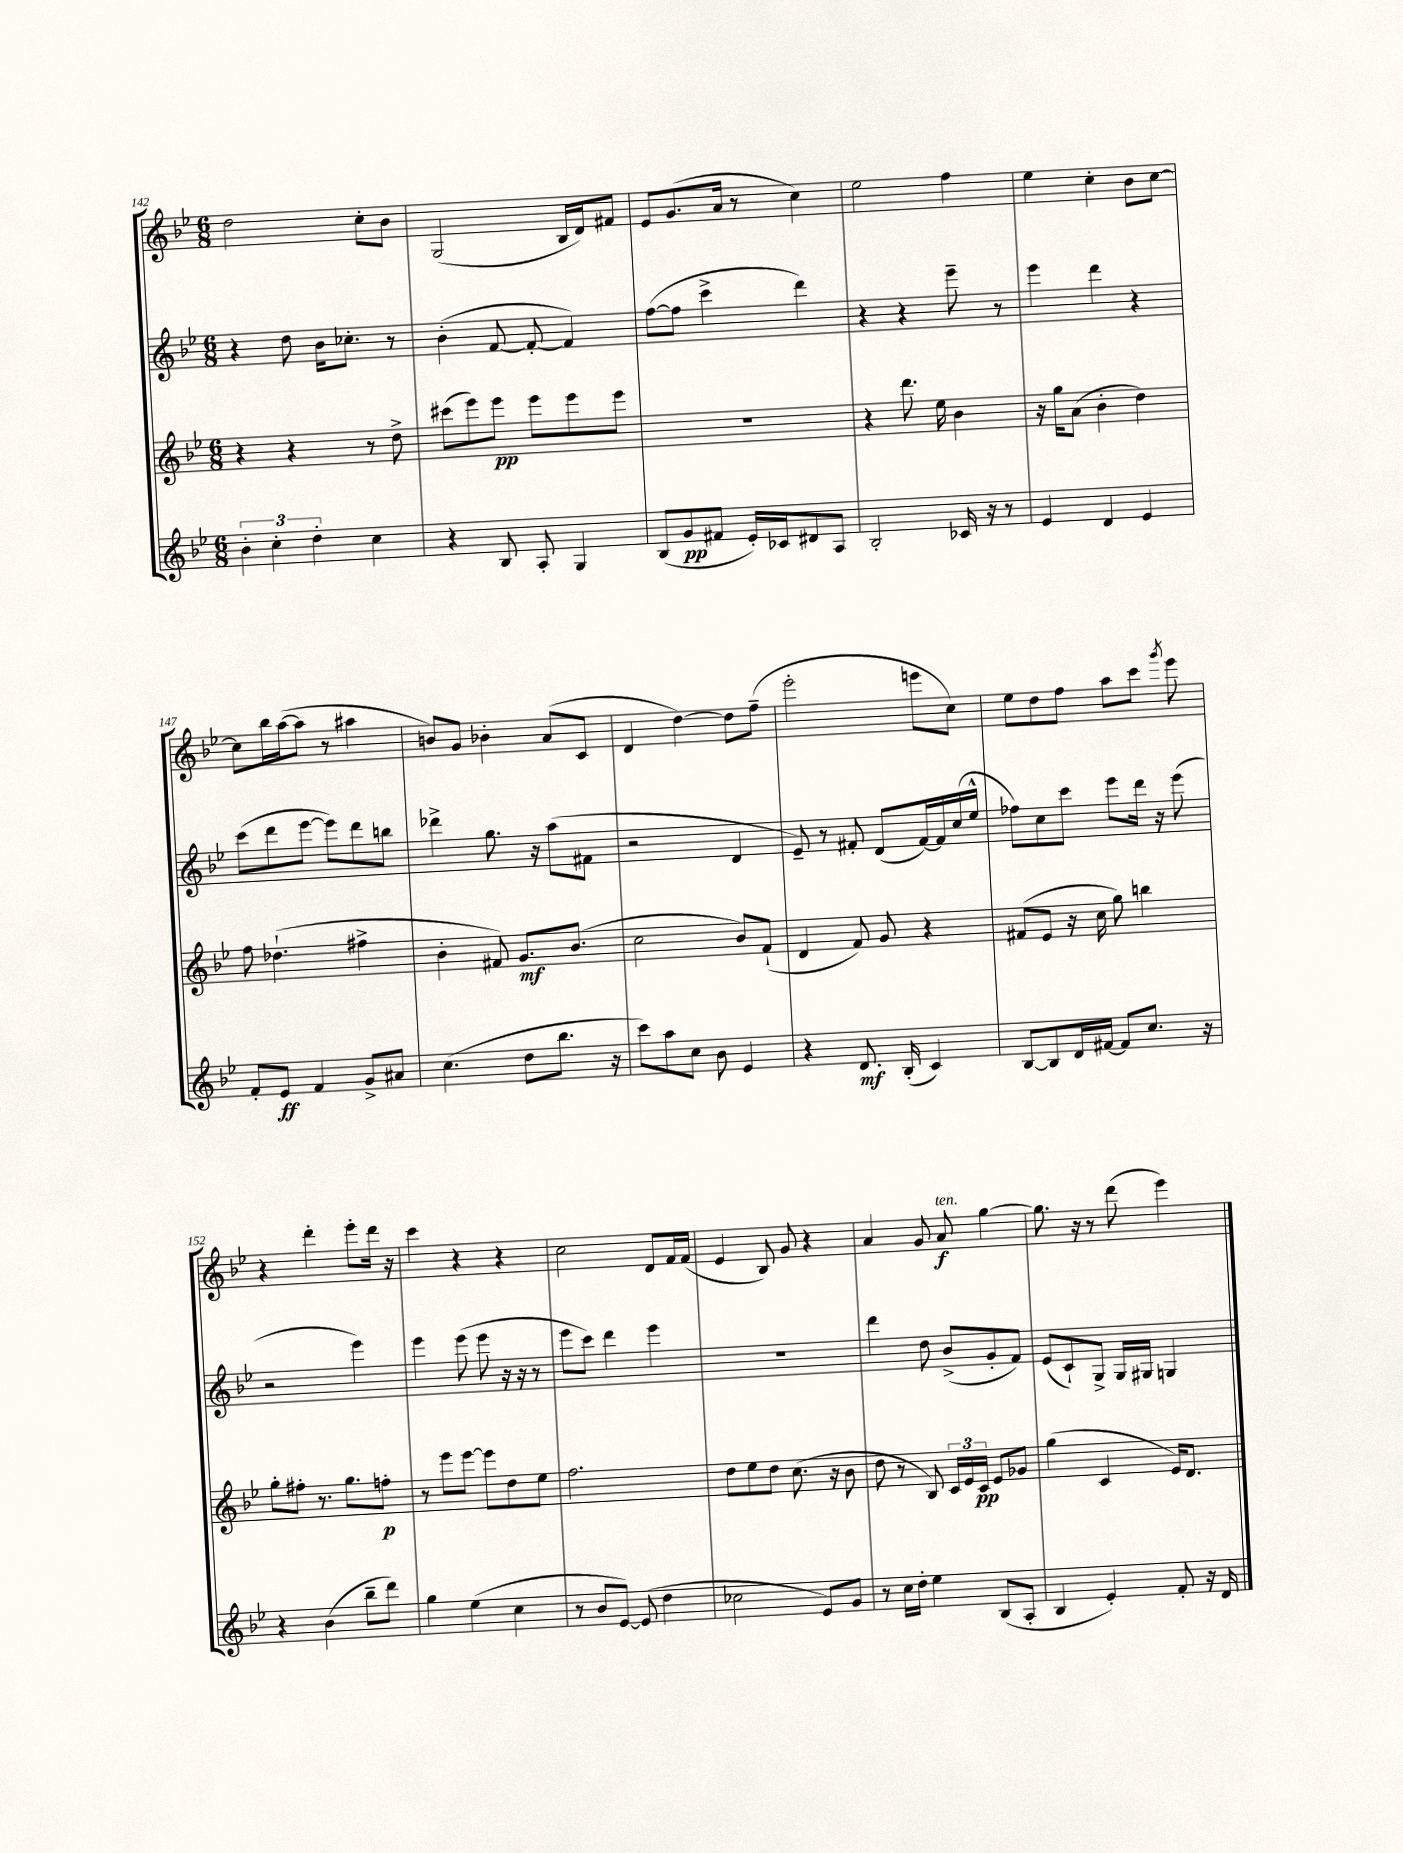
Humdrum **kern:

**kern	**dynam	**kern	**dynam	**kern	**kern	**dynam
*part4	*part4	*part3	*part3	*part2	*part1	*part1
*staff4	*staff4	*staff3	*staff3	*staff2	*staff1	*staff1
*clefG2	*	*clefG2	*	*clefG2	*clefG2	*
*k[b-e-]	*	*k[b-e-]	*	*k[b-e-]	*k[b-e-]	*
*M6/8	*	*M6/8	*	*M6/8	*M6/8	*
=142	=142	=142	=142	=142	=142	=142
6b-'\	.	4r	.	4r	2dd\	.
6cc'\	.	.	.	.	.	.
.	.	4r	.	8dd\	.	.
6dd'\	.	.	.	.	.	.
.	.	.	.	16b-\KL	.	.
.	.	.	.	8.cc-X'\J	.	.
4cc\	.	8r	.	.	8cc'\L	.
.	.	8dd^\	.	8r	8b-\J	.
=143	=143	=143	=143	=143	=143	=143
4r	.	(8ccc#X\L	.	(4b-'\	(2G/	.
.	.	8eee-\)	.	.	.	.
8B-/	.	8eee-\J	pp	[8f/	.	.
8A'/	.	8eee-\L	.	8f'/_	.	.
4G/	.	8eee-\	.	4f/])	16B-/LL	.
.	.	.	.	.	16d/J)	.
.	.	8eee-\J	.	.	8f#X/J	.
=144	=144	=144	=144	=144	=144	=144
(8B-/L	.	2.r	.	([8ff\L	8e-/L	.
8g/	pp	.	.	8ff\J]	(8.g/	.
8f#X/J	.	.	.	4ccc^\	.	.
.	.	.	.	.	16a/Jk	.
16e-'/LL)	.	.	.	.	8r	.
16c-X/J	.	.	.	.	.	.
8d#X/	.	.	.	4ddd\)	4cc\)	.
8A/J	.	.	.	.	.	.
=145	=145	=145	=145	=145	=145	=145
2B-'/	.	4r	.	4r	2ee-\	.
.	.	8.ddd\	.	4r	.	.
.	.	16ee-\	.	.	.	.
16c-X/	.	4b-\	.	8eee-~\	4ff\	.
16r	.	.	.	.	.	.
8r	.	.	.	8r	.	.
=146	=146	=146	=146	=146	=146	=146
4e-/	.	16r	.	4eee-\	4ee-\	.
.	.	16gg\KL	.	.	.	.
.	.	(8a\J	.	.	.	.
4d/	.	4b-'\	.	4ddd\	4cc'\	.
4e-/	.	4dd\)	.	4r	8b-\L	.
.	.	.	.	.	[8cc\J	.
!!LO:LB:g=z
=147	=147	=147	=147	=147	=147	=147
8f'/L	.	8ff\	.	(8ccc\L	8cc\L]	.
8e-/J	ff	(4.dd-X`\	.	8ddd\	16bb-\L	.
.	.	.	.	.	([16aa\J	.
4f/	.	.	.	[8eee-\J	8aa\J]	.
.	.	.	.	8eee-\L])	8r	.
8g^/L	.	4ff#X^\	.	8ddd\	4aa#X\	.
8a#X/J	.	.	.	8bbn\J	.	.
=148	=148	=148	=148	=148	=148	=148
(4.cc\	.	4b-'\	.	4ddd-X^\	8bn/L)	.
.	.	.	.	.	8g/J	.
.	.	8f#X/)	.	8.gg\	4b-X'\	.
8dd\L	.	8.g/L	mf	.	.	.
.	.	.	.	16r	.	.
8.bb-\J	.	.	.	(8aa\L	(8a/L	.
.	.	(8.b-/J	.	.	.	.
.	.	.	.	8f#X\J	8c/J	.
16r	.	.	.	.	.	.
=149	=149	=149	=149	=149	=149	=149
8ccc\L)	.	2cc\	.	2r	4d/	.
8aa\	.	.	.	.	.	.
8cc\J	.	.	.	.	[4dd\)	.
8b-\	.	.	.	.	.	.
4e-/	.	8b-/L)	.	4d/	8dd\L]	.
.	.	(8f`/J	.	.	(8ff~\J	.
=150	=150	=150	=150	=150	=150	=150
4r	.	4d/	.	8e-~/)	2eee-'\	.
.	.	.	.	8r	.	.
8.d/	mf	8f/)	.	8f#X'/	.	.
.	.	8g/	.	(8d/L	.	.
(16B-'/	.	.	.	.	.	.
4c/)	.	4r	.	[16f#/L)	8eeen\L	.
.	.	.	.	16f#/]	.	.
.	.	.	.	(16cc/	8cc\J)	.
.	.	.	.	16ee-^^/JJ	.	.
=151	=151	=151	=151	=151	=151	=151
[8B-/L	.	(8f#X/L	.	8ff-X\L)	8ee-\L	.
8B-/]	.	8e-/J	.	8cc\	8dd\	.
16d/L	.	16r	.	8ccc\J	8ff\J	.
[16f#X/JJ	.	16cc\	.	.	.	.
8f#/L]	.	8gg\)	.	8eee-\L	8aa\L	.
8.cc/J	.	4bbn\	.	16ddd\Jk	8ccc\J	.
.	.	.	.	16r	.	.
.	.	.	.	.	8qggg/	.
.	.	.	.	(8eee-\	8eee-\	.
16r	.	.	.	.	.	.
!!LO:LB:g=z
=152	=152	=152	=152	=152	=152	=152
4r	.	8gg'\L	.	2r	4r	.
.	.	8ff#X'\J	.	.	.	.
(4b-\	.	8.r	.	.	4ddd'\	.
.	.	8.gg\L	.	.	.	.
8bb-~\L	.	.	.	4eee-\)	8eee-'\L	.
8ddd\J)	.	8ffn'\J	p	.	16ddd\Jk	.
.	.	.	.	.	16r	.
=153	=153	=153	=153	=153	=153	=153
4gg\	.	8r	.	4eee-\	4ccc\	.
.	.	8eee-\L	.	.	.	.
(4ee-\	.	[8eee-\J	.	(8eee-\	4r	.
.	.	8eee-\L]	.	8eee-\	.	.
4cc\	.	8dd\	.	16r	4r	.
.	.	.	.	16r	.	.
.	.	8ee-\J	.	8r	.	.
=154	=154	=154	=154	=154	=154	=154
8r	.	2.ff\	.	8eee-\L	2cc\	.
8b-/L	.	.	.	8ccc\J)	.	.
[8e-/J)	.	.	.	4ddd\	.	.
(8e-/]	.	.	.	.	.	.
4dd\	.	.	.	4eee-\	8d/L	.
.	.	.	.	.	16f/L	.
.	.	.	.	.	(16f/JJ	.
=155	=155	=155	=155	=155	=155	=155
2cc-X\	.	8dd\L	.	2.r	4e-/	.
.	.	8ee-\	.	.	.	.
.	.	8dd\J	.	.	8B-/)	.
.	.	(8.cc\	.	.	8g/	.
8e-/L)	.	.	.	.	4r	.
.	.	16r	.	.	.	.
8g/J	.	8b-\	.	.	.	.
=156	=156	=156	=156	=156	=156	=156
8r	.	8dd\	.	4ddd\	4a/	.
16cc\LL	.	8r	.	.	.	.
16dd'\JJ	.	.	.	.	.	.
4ee-\	.	8B-/)	.	8dd\	8g/	.
!	!	!	!	!	!LO:TX:a:i:t=ten.	!
.	.	24c/LL	.	(8b-^/L	8a/	f
.	.	24e-/	.	.	.	.
.	.	24c/JJ	pp	.	.	.
(8B-/L	.	8e-/L	.	8g'/	[4gg\	.
8A'/J	.	8g-X/J	.	8f/J)	.	.
=157	=157	=157	=157	=157	=157	=157
4B-/	.	(4gg\	.	(8e-/L	8.gg\]	.
.	.	.	.	8c`/)	.	.
.	.	.	.	.	16r	.
4e-'/)	.	4c/	.	8G^/J	8r	.
.	.	.	.	16G/LL	(8ddd\	.
.	.	.	.	16G#X/JJ	.	.
8f'/	.	16e-/KL)	.	4Gn/	4eee-\)	.
.	.	8.d/J	.	.	.	.
16r	.	.	.	.	.	.
16d/	.	.	.	.	.	.
==	==	==	==	==	==	==
*-	*-	*-	*-	*-	*-	*-
